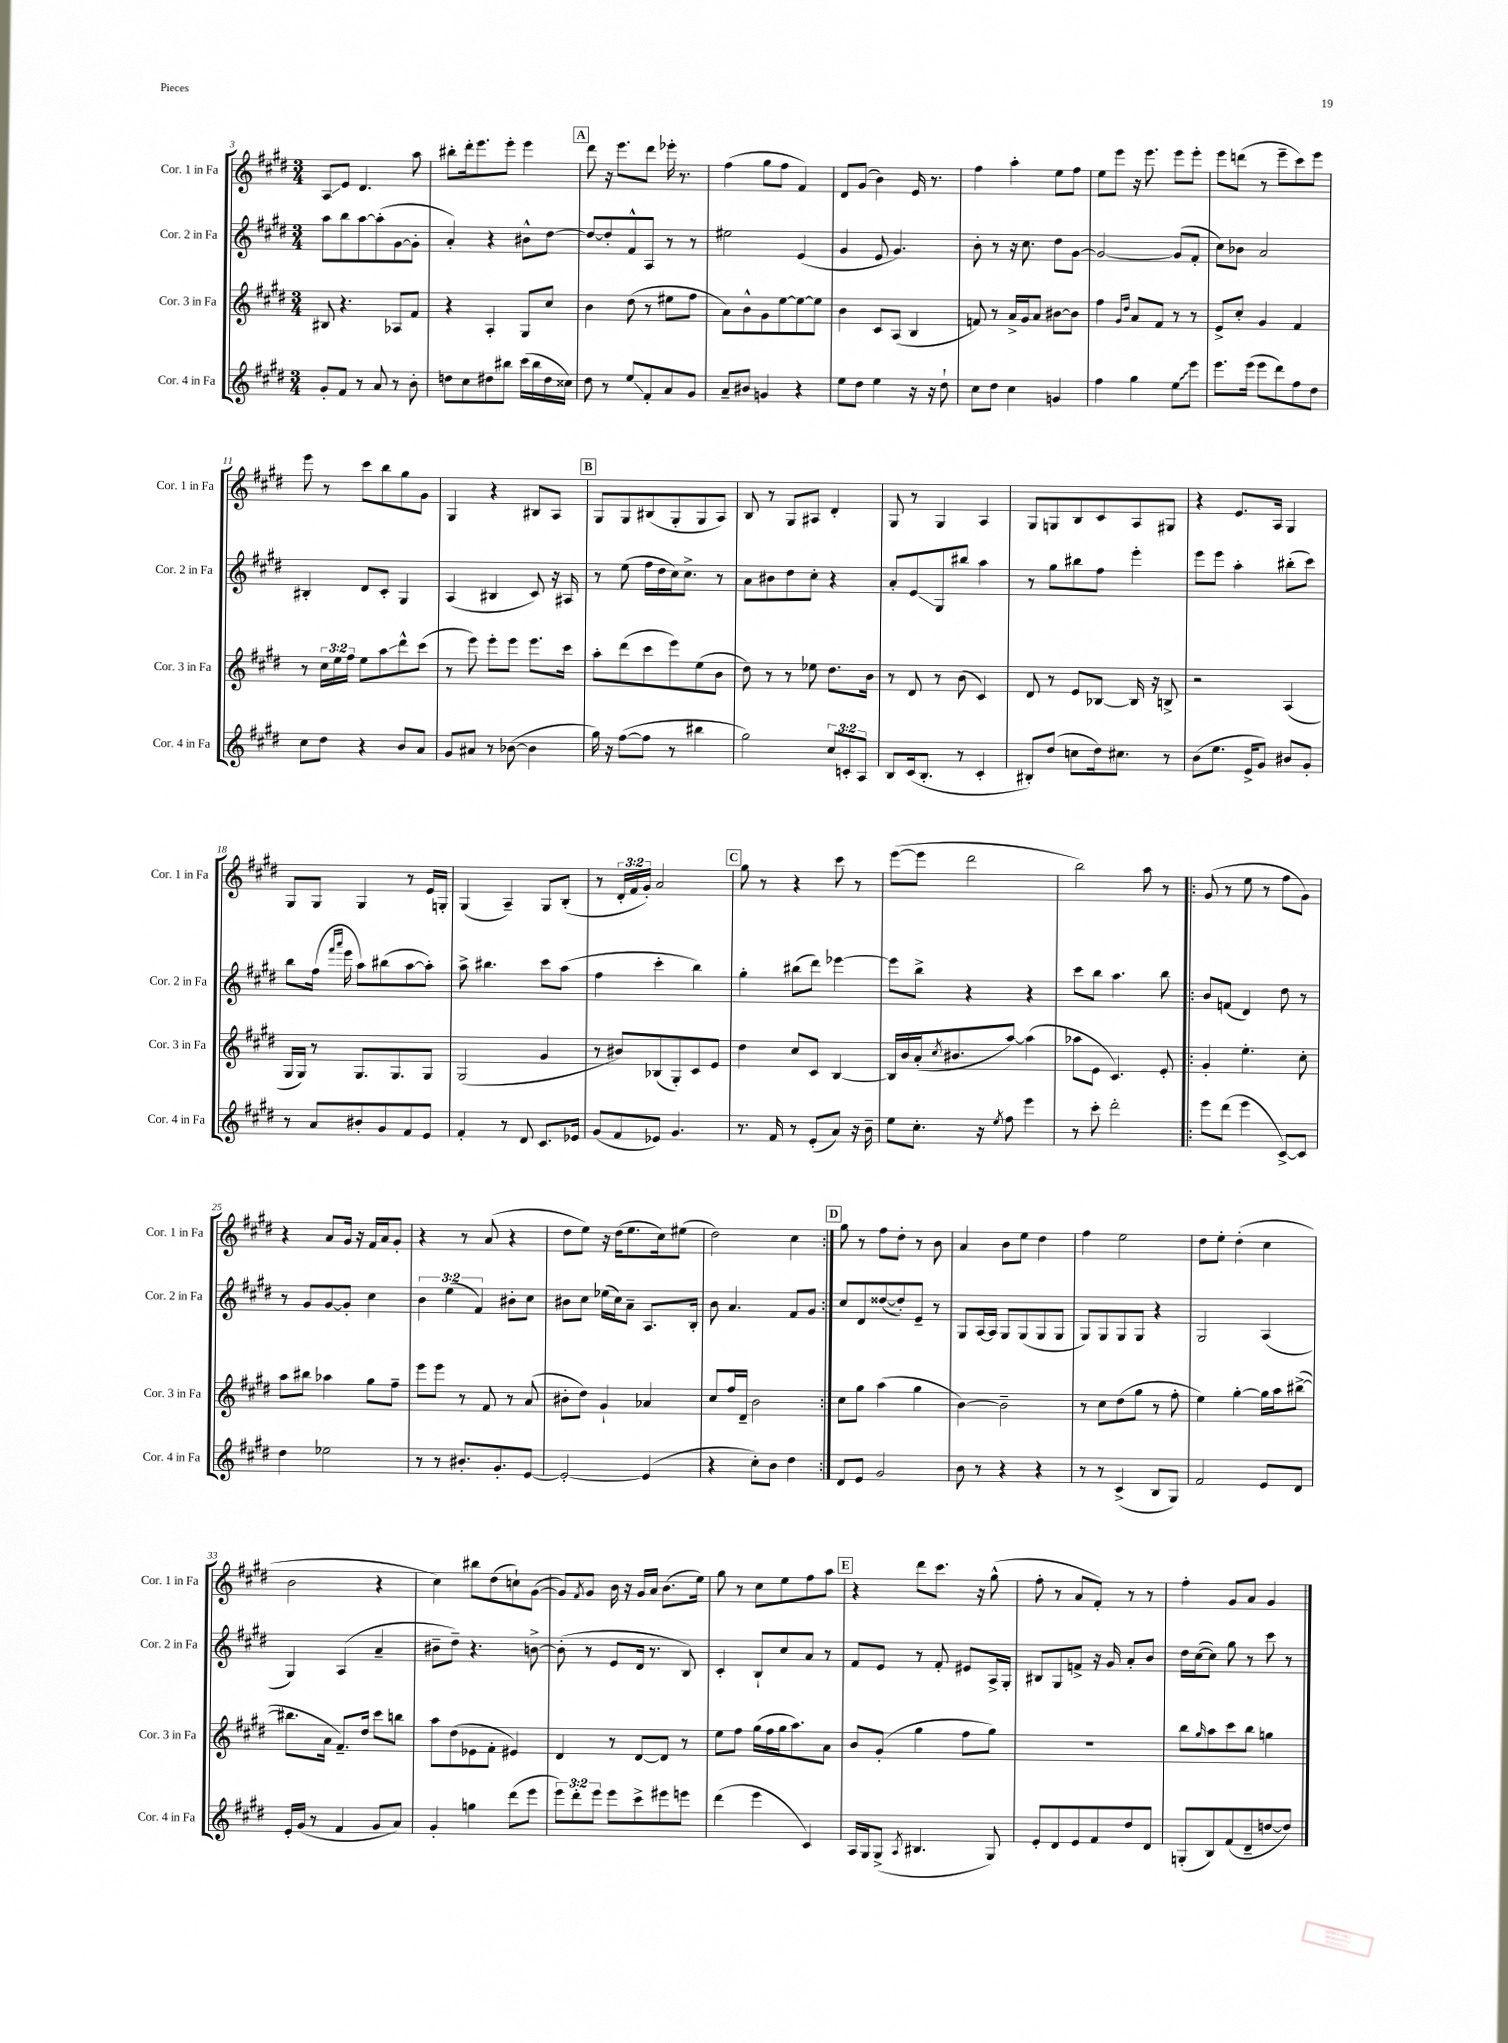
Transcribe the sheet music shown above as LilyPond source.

<<
\new StaffGroup <<
\new Staff = "s0" \with { instrumentName = "Cor. 1 in Fa" shortInstrumentName = "Cor. 1 in Fa" } {
    \clef treble \key e \major \numericTimeSignature \time 3/4 \override Staff.TupletNumber.text = #tuplet-number::calc-fraction-text
    a8\glissando e'8 dis'4. a''8 |
    bis''8-. dis'''16-. e'''8. e'''8-. e'''4 |
    \mark \markup { \box "A" } dis'''8 r16 e'''8. dis'''8 ees'''16-. r8. |
    fis''4( gis''8 fis''8 fis'4) |
    dis'8 gis'8( b'4) e'16 r8. |
    fis''4 a''4-. e''8 fis''8 |
    e''8 e'''8 r16 e'''8. e'''8 e'''8-. |
    e'''8 d'''8( r8 e'''8-- cis'''8) e'''8 |
    e'''8 r8 cis'''8 b''8 gis''8 gis'8 |
    gis4 r4 bis8 a8 |
    \mark \markup { \box "B" } gis8 gis8 bis8( gis8-. gis8 a8) |
    b8 r8 gis8 ais8 dis'4-. |
    gis8 r8 gis4 a4 |
    gis8 g8 b8 cis'8 a8 gis8 |
    r4 e'8. a16 gis4 |
    gis8 gis8 gis4 r8 e'16 g16-. |
    gis4( a4--) gis8 b8-.( |
    r8 \tuplet 3/2 { dis'16-. fis'16 gis'16-.) } a'2 |
    \mark \markup { \box "C" } gis''8 r8 r4 cis'''8 r8 |
    e'''8~( e'''8 dis'''2 |
    b''2) a''8 r8 |
    \repeat volta 2 { gis'8( r8 e''8 r8 fis''8 gis'8) |
    r4 a'8 gis'16 r16 fis'16 a'16 gis'8-. |
    r4 r8 a'8( r4 |
    dis''8 e''8) r16 dis''16( e''8. cis''16) eis''8( |
    dis''2) cis''4 | }
    \mark \markup { \box "D" } gis''8 r8 fis''8 dis''8-. r8 b'8 |
    a'4 b'8 e''8 dis''4 |
    fis''4 e''2 |
    dis''8 e''8-. dis''4-.( cis''4 |
    b'2 r4 |
    cis''4) bis''8 dis''8( c''8-!) gis'8~( |
    gis'8) \acciaccatura { fis'8 } gis'8 b'16 r16 gis'16 a'16 b'8.( e''16) |
    gis''8 r8 cis''8 e''8 fis''8 a''8 |
    \mark \markup { \box "E" } r4 dis'''8 cis'''8. r16 gis''8-^( |
    fis''8-. r8 a'8 fis'8-.) r8 r8 |
    fis''4-. gis'8 a'8 gis'4 \bar "|." |
}
\new Staff = "s1" \with { instrumentName = "Cor. 2 in Fa" shortInstrumentName = "Cor. 2 in Fa" } {
    \clef treble \key e \major \numericTimeSignature \time 3/4 \override Staff.TupletNumber.text = #tuplet-number::calc-fraction-text
    a''8 b''8 a''8~ a''8-.( gis'8~ gis'8-. |
    a'4-.) r4 bis'8-^ dis''8~ |
    \mark \markup { \box "A" } dis''8~ dis''8-. fis'8-^ a8 r8 r8 |
    eis''2 e'4( |
    gis'4 e'8 gis'4.) |
    b'8-. r8 r16 cis''8. dis''8 gis'8~ |
    gis'2~ gis'8( fis'8-. |
    cis''8) bes'8 a'2 |
    bis4-. dis'8 cis'8-. gis4 |
    a4( bis4 cis'8) r16 ais16 |
    \mark \markup { \box "B" } r8 e''8( fis''16 dis''16 cis''16) cis''8.-> r8 |
    a'8 bis'8 dis''8 cis''8-. r4 |
    a'8-. e'8\glissando gis8 bis''8 a''4 |
    r8 gis''8 bis''8 fis''8 e'''4-. |
    e'''8 e'''8 a''4-. bis''8-.( cis'''8) |
    b''8 fis''16( \grace { fis'''16 a'''16 } e'''16 a''8) bis''8( a''8~ a''8-.) |
    a''8-> bis''4. cis'''8 a''8( |
    fis''4 cis'''4-. b''4) |
    \mark \markup { \box "C" } gis''4-. bis''8( dis'''8) ees'''4~ |
    ees'''8 b''8-> r4 r4 |
    cis'''8 b''8 a''4. b''8 |
    \repeat volta 2 { b'8 f'8( dis'4) dis''8 r8 |
    r8 gis'8 gis'8~ gis'8-. cis''4 |
    \tuplet 3/2 { b'4 e''4( fis'4) } bis'8-. cis''8 |
    bis'8 cis''8 ees''16( cis''16) a'8-- a8. b16-. |
    b'8 a'4. fis'8 gis'8 | }
    \mark \markup { \box "D" } cis''8 dis'8 disis''8~( disis''8-.) e'8-- r8 |
    gis8 a16~ a16 gis8 gis8( gis8 gis8 |
    gis8) gis8 gis8 gis8 r4 |
    gis2 a4( |
    gis4) a4( a'4-- |
    bis'8-- dis''8--) r4. b'8~-> |
    b'8-.( r8 e'8 dis'16 r8. b8) |
    cis'4-. b8-! cis''8 a'8 r8 |
    \mark \markup { \box "E" } fis'8 e'8 r8 fis'8-. eis'8 a16-> gis16-. |
    bis8 gis8 f'8-> r16 gis'16 a'8-. b'8 |
    dis''16 cis''16~( cis''8) gis''8 r8 cis'''8 r8 \bar "|." |
}
\new Staff = "s2" \with { instrumentName = "Cor. 3 in Fa" shortInstrumentName = "Cor. 3 in Fa" } {
    \clef treble \key e \major \numericTimeSignature \time 3/4 \override Staff.TupletNumber.text = #tuplet-number::calc-fraction-text
    bis8 r4. aes8 fis'8 |
    r4 a4-. gis8 cis''8 |
    \mark \markup { \box "A" } b'4 dis''8( r8 eis''8 fis''8 |
    a'8) b'8-^ gis'8 e''8~ e''8~ e''8 |
    b'4 cis'8 a8( b4 |
    f'8) r8 a'16-> gis'16 a'8 bis'8~ bis'8 |
    fis''4 \grace { gis'16 dis''16 } a'8 fis'8 r8 r8 |
    e'8-> cis''8-. gis'4 fis'4 |
    r8 \tuplet 3/2 { cis''16 e''16 fis''16 } e''8 a''8\glissando dis'''8-^ cis'''8( |
    r8 e'''8) e'''8-. e'''8 e'''8. cis'''16 |
    \mark \markup { \box "B" } a''8-. dis'''8( cis'''8 e'''8) e''8( b'8 |
    dis''8) r8 r8 ees''8 dis''8. b'16 |
    r8 dis'8 r8 b'8( cis'4) |
    dis'8 r8 e'8 bes8~ bes16 r16 b8-> |
    r2 a4( |
    gis16 gis16) r8 gis8. gis8. gis8 |
    gis2( gis'4 |
    r8 bis'8) bes8( gis8-.) cis'8 e'8 |
    \mark \markup { \box "C" } dis''4 cis''8 cis'8 b4~ |
    b16 b'16 a'16-.( \acciaccatura { cis''8 } bis'8. a''8~) a''4( |
    aes''8 e'8 cis'4.) e'8-. |
    \repeat volta 2 { gis'4-. e''4.-. cis''8-. |
    a''8 bis''8 aes''4 gis''8 fis''8-- |
    e'''8 e'''8 r8 fis'8 r8 a'8( |
    bis'8-. dis''8) gis'4-! aes'4 |
    cis''8 fis''16 dis'16-- b'2 | }
    \mark \markup { \box "D" } cis''8 gis''8 a''4( gis''4 |
    b'4~) b'2-- |
    r8 cis''8 dis''8( gis''8 r8 fis''8-. |
    e''4) gis''4~-. gis''16 a''16 bis''8~->( |
    bis''8. a'16 fis'8.--) dis''16 cis'''8 b''8 |
    a''8 dis''8( ees'8 fis'8-. eis'4) |
    dis'4 r8 dis'8~ dis'8 r8 |
    e''8 fis''8 gis''16( fis''16 gis''16 a''8.) a'8 |
    \mark \markup { \box "E" } b'8 gis'8-.( gis''4 fis''8 gis''8) |
    R2. |
    b''8 \grace { gis''16 } a''8 cis'''8 b''8 g''4 \bar "|." |
}
\new Staff = "s3" \with { instrumentName = "Cor. 4 in Fa" shortInstrumentName = "Cor. 4 in Fa" } {
    \clef treble \key e \major \numericTimeSignature \time 3/4 \override Staff.TupletNumber.text = #tuplet-number::calc-fraction-text
    gis'8-. fis'8 r8 a'8 r8 b'8-. |
    d''8 cis''8 dis''8 bis''8 cis'''16( bis''16 dis''16 cisis''16) |
    \mark \markup { \box "A" } dis''8 r8 e''8\glissando fis'8-. a'8 gis'8 |
    a'8-- bis'8 g'4 r4 |
    e''8 dis''8 e''4 r16 r16 dis''8-! |
    cis''8 dis''8 cis''4 g'4 |
    fis''4 gis''4 \once \override Glissando.style = #'zigzag e''8\glissando e'''8 |
    e'''8. e'''16( e'''8 dis'''8) fis''8 dis''8 |
    cis''8 dis''8 r4 b'8 a'8 |
    gis'8 ais'8 r8 bes'8~( bes'4 |
    \mark \markup { \box "B" } gis''16) r16 fis''8~( fis''8 r8 bis''4 |
    gis''2) \tuplet 3/2 { cis''8 c'8-. a8 } |
    b8 cis'16( b8.-. r8 cis'4-. |
    bis8-.) dis''8( c''8 dis''16) cis''8. r8 |
    b'8( e''8. e'16-> gis'8) bis'8 gis'8-. |
    r8 a'8 bis'8-. gis'8 fis'8 e'8 |
    fis'4-. r8 dis'8 cis'8. ees'16 |
    gis'8( fis'8 ees'8) gis'4. |
    \mark \markup { \box "C" } r8. fis'16 r8 e'8-.( a'8) r16 b'16-- |
    e''8 cis''8.-. r16 \acciaccatura { e''8 } fis''8 e'''4 |
    r8 cis'''8-. dis'''2-. |
    \repeat volta 2 { e'''8 dis'''8( e'''4 cis'8~->) cis'8 |
    dis''4 ees''2 |
    r8 r8 bis'8.-. gis'8.-. e'8~ |
    e'2~-. e'4( |
    r4 cis''8-.) b'8 dis''4 | }
    \mark \markup { \box "D" } dis'8 e'8 gis'2 |
    b'8 r8 r4 r4 |
    r8 r8 cis'4->( b8 gis8) |
    fis'2 e'8 dis'8 |
    e'16-. gis'16( r8 fis'4 gis'8 a'8) |
    gis'4-. g''4 dis'''8( e'''8 |
    \tuplet 3/2 { e'''8) dis'''8-. e'''8 } e'''8 cis'''8-> eis'''8 e'''8 |
    dis'''4( e'''4 cis'4) |
    \mark \markup { \box "E" } a16 gis16 gis8->( \acciaccatura { a8 } bis4. gis8) |
    e'8-. dis'8 e'8 fis'8 dis''8 dis'8 |
    g8-.( b8) fis'8( dis'8-- d''8~ d''8) \bar "|." |
}
>>
>>
\layout { \context { \Score currentBarNumber = #3 } }
